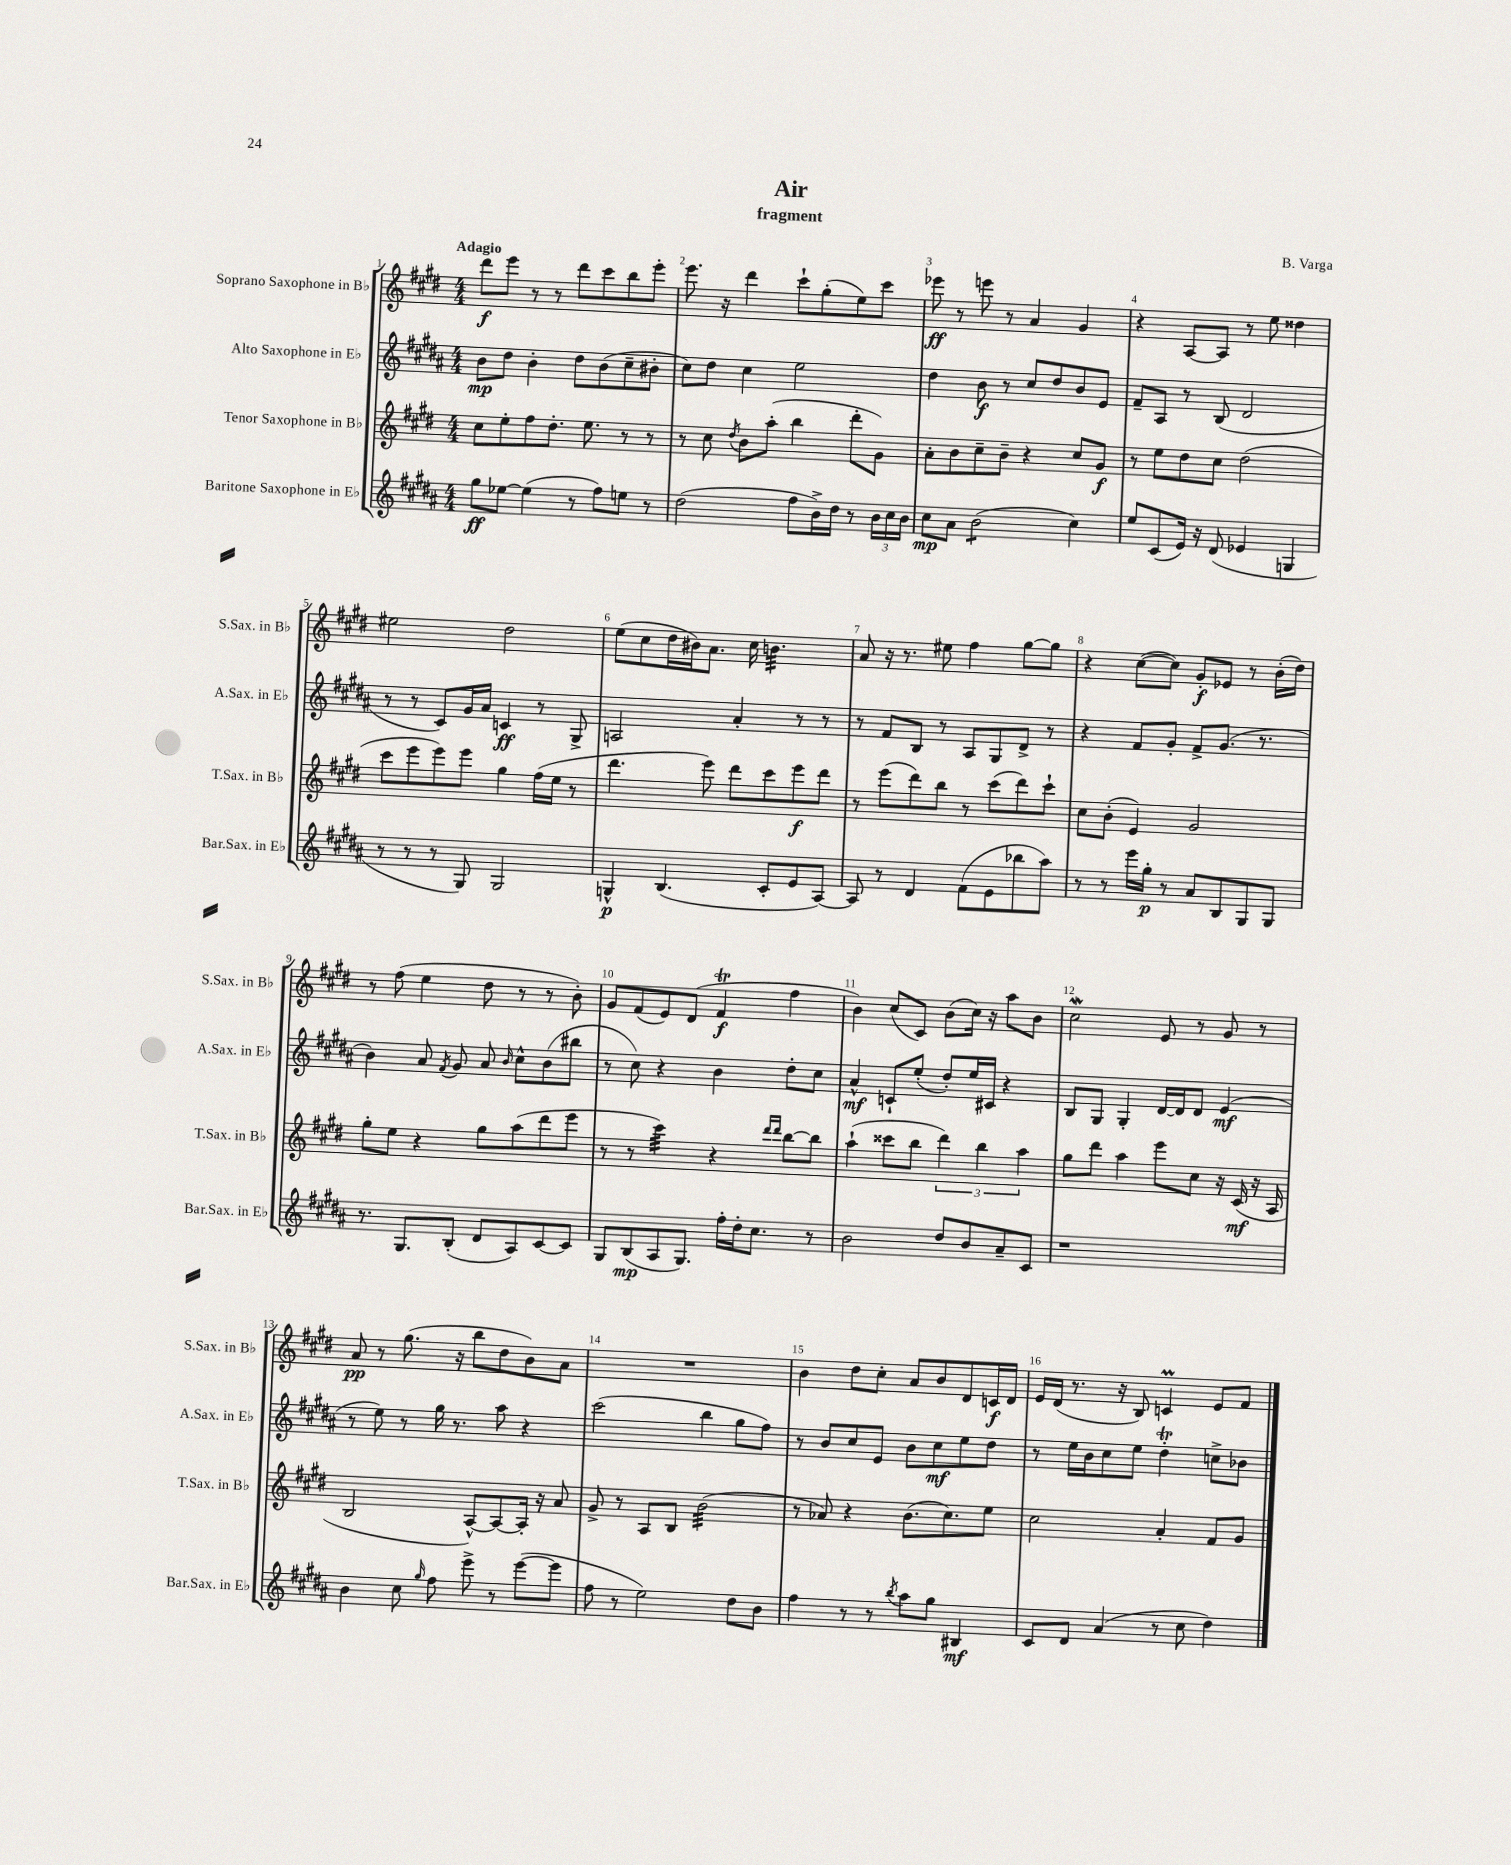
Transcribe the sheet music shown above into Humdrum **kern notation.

**kern	**kern	**kern	**kern
*staff4	*staff3	*staff2	*staff1
*clefG2	*clefG2	*clefG2	*clefG2
*k[f#c#g#d#a#]	*k[f#c#g#d#]	*k[f#c#g#d#a#]	*k[f#c#g#d#]
*M4/4	*M4/4	*M4/4	*M4/4
8gg#	8cc#	8b	8ddd#
[8ee-	8ee'	8dd#	8eee
(4ee-]	8ff#	4b'	8r
.	8.dd#'	.	8r
8r	.	8dd#	8ddd#
.	8.ee	.	.
8ff#)	.	(8b	8ccc#
8ee	8r	8cc#~	8bb
8r	8r	8b#'	8eee'
=	=	=	=
(2dd#	8r	8cc#)	8.eee
.	8cc#	8dd#	.
.	.	.	16r
.	8qdd#	.	.
.	8b	4cc#	4ddd#
.	(8aa'	.	.
8ff#	4bb	2ee	8ccc#`
16b^)	.	.	(8gg#'
16dd#	.	.	.
8r	8ddd#'	.	8ee)
24b	8g#)	.	8ccc#
24cc#	.	.	.
24b	.	.	.
=	=	=	=
8cc#	8a'	4dd#	8eee-
8a#	8b	.	8r
(2b	8cc#~	8b	8eee
.	8b~	8r	8r
.	4r	8cc#	4a
.	.	8dd#	.
4cc#)	8cc#	8b	4g#
.	8g#	8e	.
=	=	=	=
8ee	8r	8f#~	4r
(8c#	8ee	8A#	.
16e)	8dd#	8r	[8A
16r	.	.	.
(8d#	8cc#	(8B	8A]
4e-	(2dd#	2d#	8r
.	.	.	8ee
4G	.	.	4dd##
=	=	=	=
8r	8ccc#	8r	2ee#
8r	8eee	8r	.
8r	8eee)	8c#)	.
8G#)	8eee	16g#	.
.	.	16a#	.
2G#	4gg#	4c	2dd#
.	(16ff#	8r	.
.	16ee	.	.
.	8r	8G#^	.
=	=	=	=
4G^^	4.ddd#	2A	(8ee
.	.	.	8cc#
(4.B	.	.	16dd#
.	.	.	16b#)
.	8eee)	.	8.a
.	8ddd#	4a#'	.
.	.	.	16cc#
8c#'	8ccc#	.	4.b
8e	8eee	8r	.
[8A#)	8ddd#	8r	.
=	=	=	=
8A#]	8r	8r	8a
8r	(8eee	8f#	16r
.	.	.	8.r
4d#	8ddd#)	8B	.
.	8bb	8r	8ee#
(8f#	8r	8A#	4ff#
8e	(8ccc#	8G#	.
8bb-	8ddd#)	8d#^	[8gg#
8aa#)	8ccc#`	8r	8gg#]
=	=	=	=
8r	8cc#	4r	4r
8r	(8b'	.	.
16eee	4e)	8f#	([8cc#
16gg#'	.	.	.
8r	.	8g#'	8cc#])
8a#	2g#	8f#^	8g#'
8B	.	(8.g#	8e-
8G#	.	.	8r
.	.	8.r	.
8G#	.	.	(16b'
.	.	.	16dd#)
=	=	=	=
8.r	8gg#'	4b)	8r
.	8ee	.	(8ff#
8.G#	.	.	.
.	4r	8a#	4ee
.	.	8qf#	.
(8B'	.	8g#	.
8d#	8gg#	8a#	8dd#
.	.	16qqb	.
8A#)	(8aa	8cc#^^	8r
[8c#	8ddd#	(8b	8r
8c#]	8eee	8bb#	8b')
=	=	=	=
8G#	8r	8r	8g#
(8B	8r	8cc#)	(8f#
8A#	4ccc#)	4r	8e)
8.G#)	.	.	(8d#
.	4r	4b	4f#
16ff#'	.	.	.
16dd#'	.	.	.
8.cc#	.	.	.
.	16qqddd#	.	.
.	16qqddd#	.	.
.	[8bb	8dd#'	4ff#
8r	8bb]	8cc#	.
=	=	=	=
2b	(4aa`	4a#^^	4b)
.	8ccc##	8c`	(8cc#
.	8bb	(8ee'	8c#)
8dd#	6ddd#)	8dd#')	(8b
8b	.	16ee	16cc#)
.	6bb	.	.
.	.	16c#	16r
8a#~	.	4r	8aa
.	6aa	.	.
8c#	.	.	8b
=	=	=	=
1r	8gg#	8B	2cc#
.	8ddd#	8G#	.
.	4aa	4G#'	.
.	8eee	[16d#	8e
.	.	16d#]	.
.	8cc#	8d#	8r
.	16r	(4e	8g#
.	(16c#	.	.
.	16r	.	8r
.	16A	.	.
=	=	=	=
4b	2B	8r	8a
.	.	8ee)	8r
8cc#	.	8r	(8.gg#
16qqgg#	.	.	.
8ff#	.	16gg#	.
.	.	8.r	16r
8eee^	[8A^^)	.	8bb
8r	8A_	8aa#	8dd#
([8eee	16A']	4r	8b)
.	16r	.	.
8eee]	8a	.	8a
=	=	=	=
8ff#	8g#^	(2ccc#	1r
8r	8r	.	.
2ee)	8A	.	.
.	8B	.	.
.	(2b	4bb	.
8dd#	.	8gg#	.
8b	.	8ff#)	.
=	=	=	=
4ff#	8r	8r	4b
.	8a-)	8b	.
8r	4r	8cc#	8dd#
8r	.	8e	8cc#'
8qbb	.	.	.
8aa#	(8.b	8b	8a
8gg#	.	8cc#	8b
.	8.cc#)	.	.
4B#	.	8ee	8d#
.	8ee	8dd#	16c
.	.	.	16d#
=	=	=	=
8c#	2cc#	8r	16e
.	.	.	(16d#
8d#	.	16ee	8.r
.	.	16b	.
(4a#	.	8cc#	.
.	.	.	16r
.	.	8ee	8B)
8r	4a'	4dd#'	4c
8cc#	.	.	.
4dd#)	8f#	8cc^	8e
.	8g#	8b-	8f#
==	==	==	==
*-	*-	*-	*-
